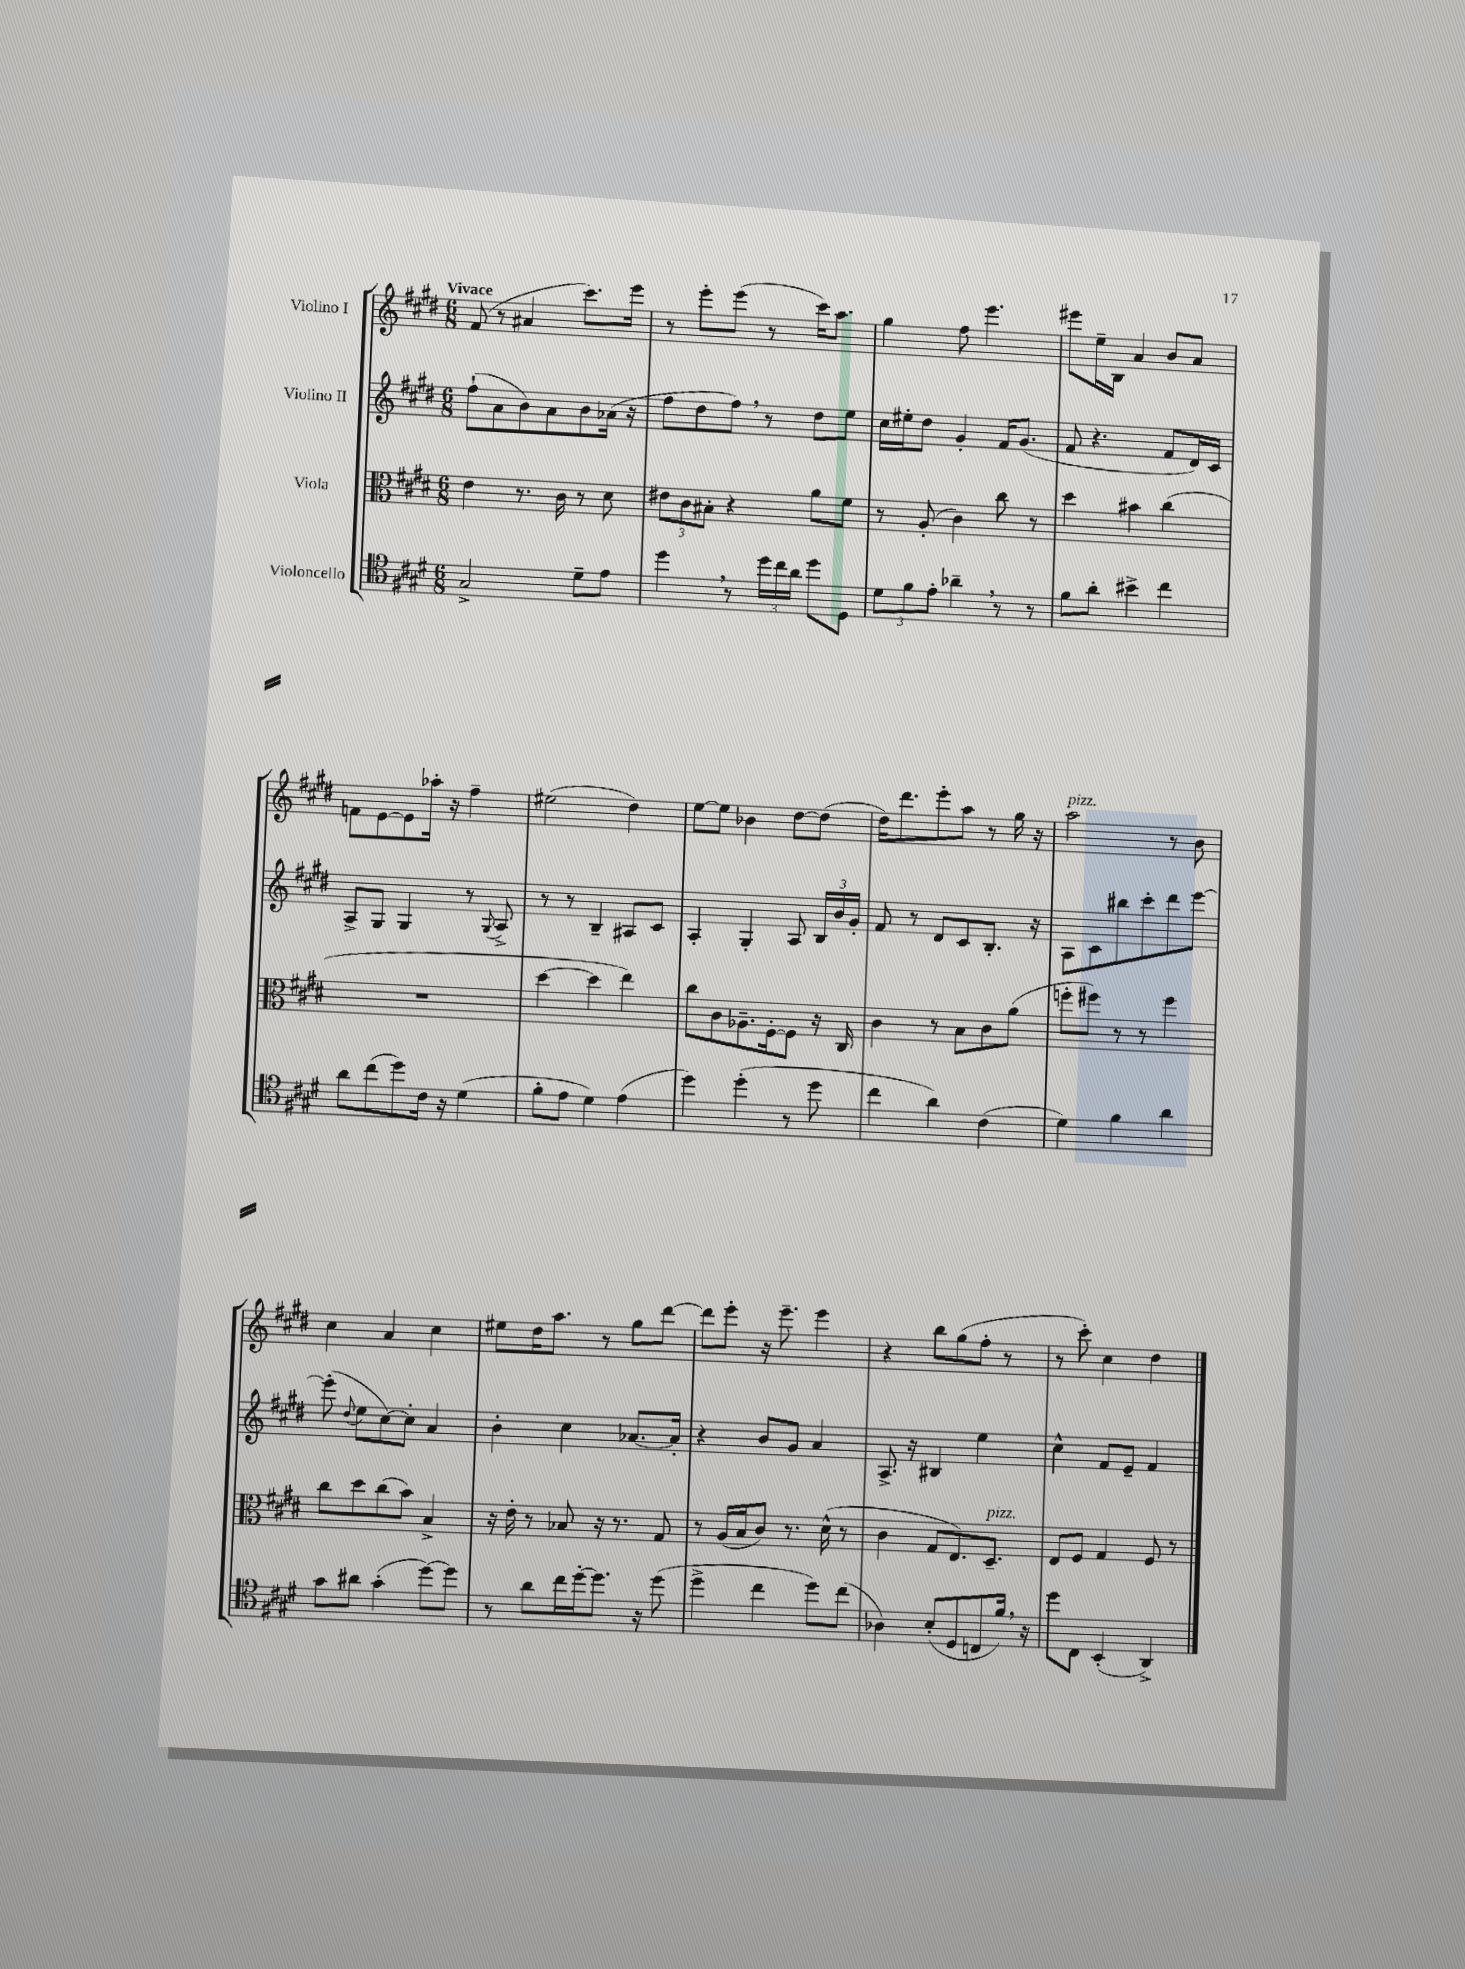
<<
\new StaffGroup <<
\new Staff = "s0" \with { instrumentName = "Violino I" } {
    \clef treble \key e \major \numericTimeSignature \time 6/8 \tempo "Vivace"
    \autoBeamOff fis'8( r8 ais'4 cis'''8.[) e'''16] |
    r8 e'''8[-. e'''8]( r8 cis'''16[) a''8.] |
    gis''4 fis''8 e'''4. |
    eis'''8[ e''16-- b16] a'4 b'8[ a'8] |
    f'8[ e'8~ e'8 aes''16]-. r16 fis''4-- |
    eis''2( dis''4) |
    e''8[~ e''8] bes'4 dis''8[~ dis''8]( |
    dis''16[) dis'''8. e'''8-. a''8] r8 gis''16 r16 |
    a''2^\markup { \italic "pizz." } r8 b'8 |
    cis''4 a'4 cis''4 |
    eis''8[ dis''16 a''8.] r8 gis''8[ dis'''8]~ |
    dis'''8[ e'''8]-. r16 e'''8.-- e'''4 |
    r4 b''8[ gis''8( fis''8]-. r8 |
    r8 cis'''8-.) cis''4 dis''4 \bar "|." |
}
\new Staff = "s1" \with { instrumentName = "Violino II" } {
    \clef treble \key e \major \numericTimeSignature \time 6/8
    \autoBeamOff fis''8[-!( a'8 b'8) a'8 b'8 aes'16]( r16 |
    fis''8[ dis''8 fis''8]) \breathe r8 dis''8[ e''8] |
    cis''16[ eis''16-. dis''8] gis'4-. fis'16[ gis'8.]( |
    fis'8 r4. fis'8[ dis'16) cis'16] |
    a8[-> gis8] gis4 r8 \appoggiatura { gis8 } a8-> |
    r8 r8 b4-- ais8[ cis'8] |
    a4-. gis4-. a8 \tuplet 3/2 { b16[ b'16 gis'16]-. } |
    fis'8 r8 dis'8[ cis'8 b8.]-. r16 |
    a8[ cis'8 bis''8 cis'''8-. dis'''8 e'''8]~ |
    e'''8-.( \appoggiatura { dis''8 } e''8[ cis''8~) cis''8]-. a'4 |
    b'4-. cis''4 aes'8.[~ aes'16]-. |
    r4 b'8[ gis'8] a'4 |
    a8.-> r16 bis4 e''4 |
    cis''4-^ fis'8[ e'8]-- fis'4 \bar "|." |
}
\new Staff = "s2" \with { instrumentName = "Viola" } {
    \clef alto \key e \major \numericTimeSignature \time 6/8
    \autoBeamOff e'4 r8. cis'16 r8 dis'8 |
    \tuplet 3/2 { eis'8[ cis'8 bis8]-. } r4 a'8[ fis'8] |
    r8 a8-.( cis'4) cis''8 r8 |
    dis''4 bis'4 cis''4( |
    R2. |
    dis''4~ dis''4 e''4) |
    cis''8[ cis'8 aes8.-- fis16~-. fis8] r16 cis16 |
    cis'4 r8 b8[ cis'8 a'8]( |
    f''8[-. fis''8]) r8 r8 fis''4 |
    cis''8[ dis''8 cis''8( b'8]) b4-> |
    r16 e'16-. r8 bes8 r16 r8. gis8 |
    r8 a16[( b16 cis'8]) r8. dis'16-^( r8 |
    cis'4 gis8[ e8.) dis8.]--^\markup { \italic "pizz." } |
    e8[ fis8] gis4 fis8 r8 \bar "|." |
}
\new Staff = "s3" \with { instrumentName = "Violoncello" } {
    \clef tenor \key e \major \numericTimeSignature \time 6/8
    \autoBeamOff gis2-> dis'8[-- e'8] |
    dis''4 \breathe r8 \tuplet 3/2 { dis''16[ cis''16 a'16] } dis''8[ dis8] |
    \tuplet 3/2 { dis'8[ fis'8 e'8]-. } aes'4-- \breathe r8 r8 |
    fis'8[ a'8]-. bis'4-> cis''4 |
    a'8[ cis''8( dis''8) cis'16] r16 dis'4( |
    fis'8[-. e'8] dis'4) e'4( |
    dis''4) dis''4-.( r8 dis''8 |
    cis''4 a'4) cis'4( |
    dis'4) fis'4 a'4 |
    gis'8[ ais'8] gis'4-.( dis''8[~) dis''8] |
    r8 a'8[ cis''16 dis''16~-. dis''8.] r16 dis''8( |
    dis''4-> cis''4 dis''8[) cis''8]( |
    aes4) b8[-.( dis8 c8 fis'16]) \breathe r16 |
    dis''8[ cis8] b,4-.( a,4->) \bar "|." |
}
>>
>>
\layout { \context { \Score \remove "Bar_number_engraver" } }
